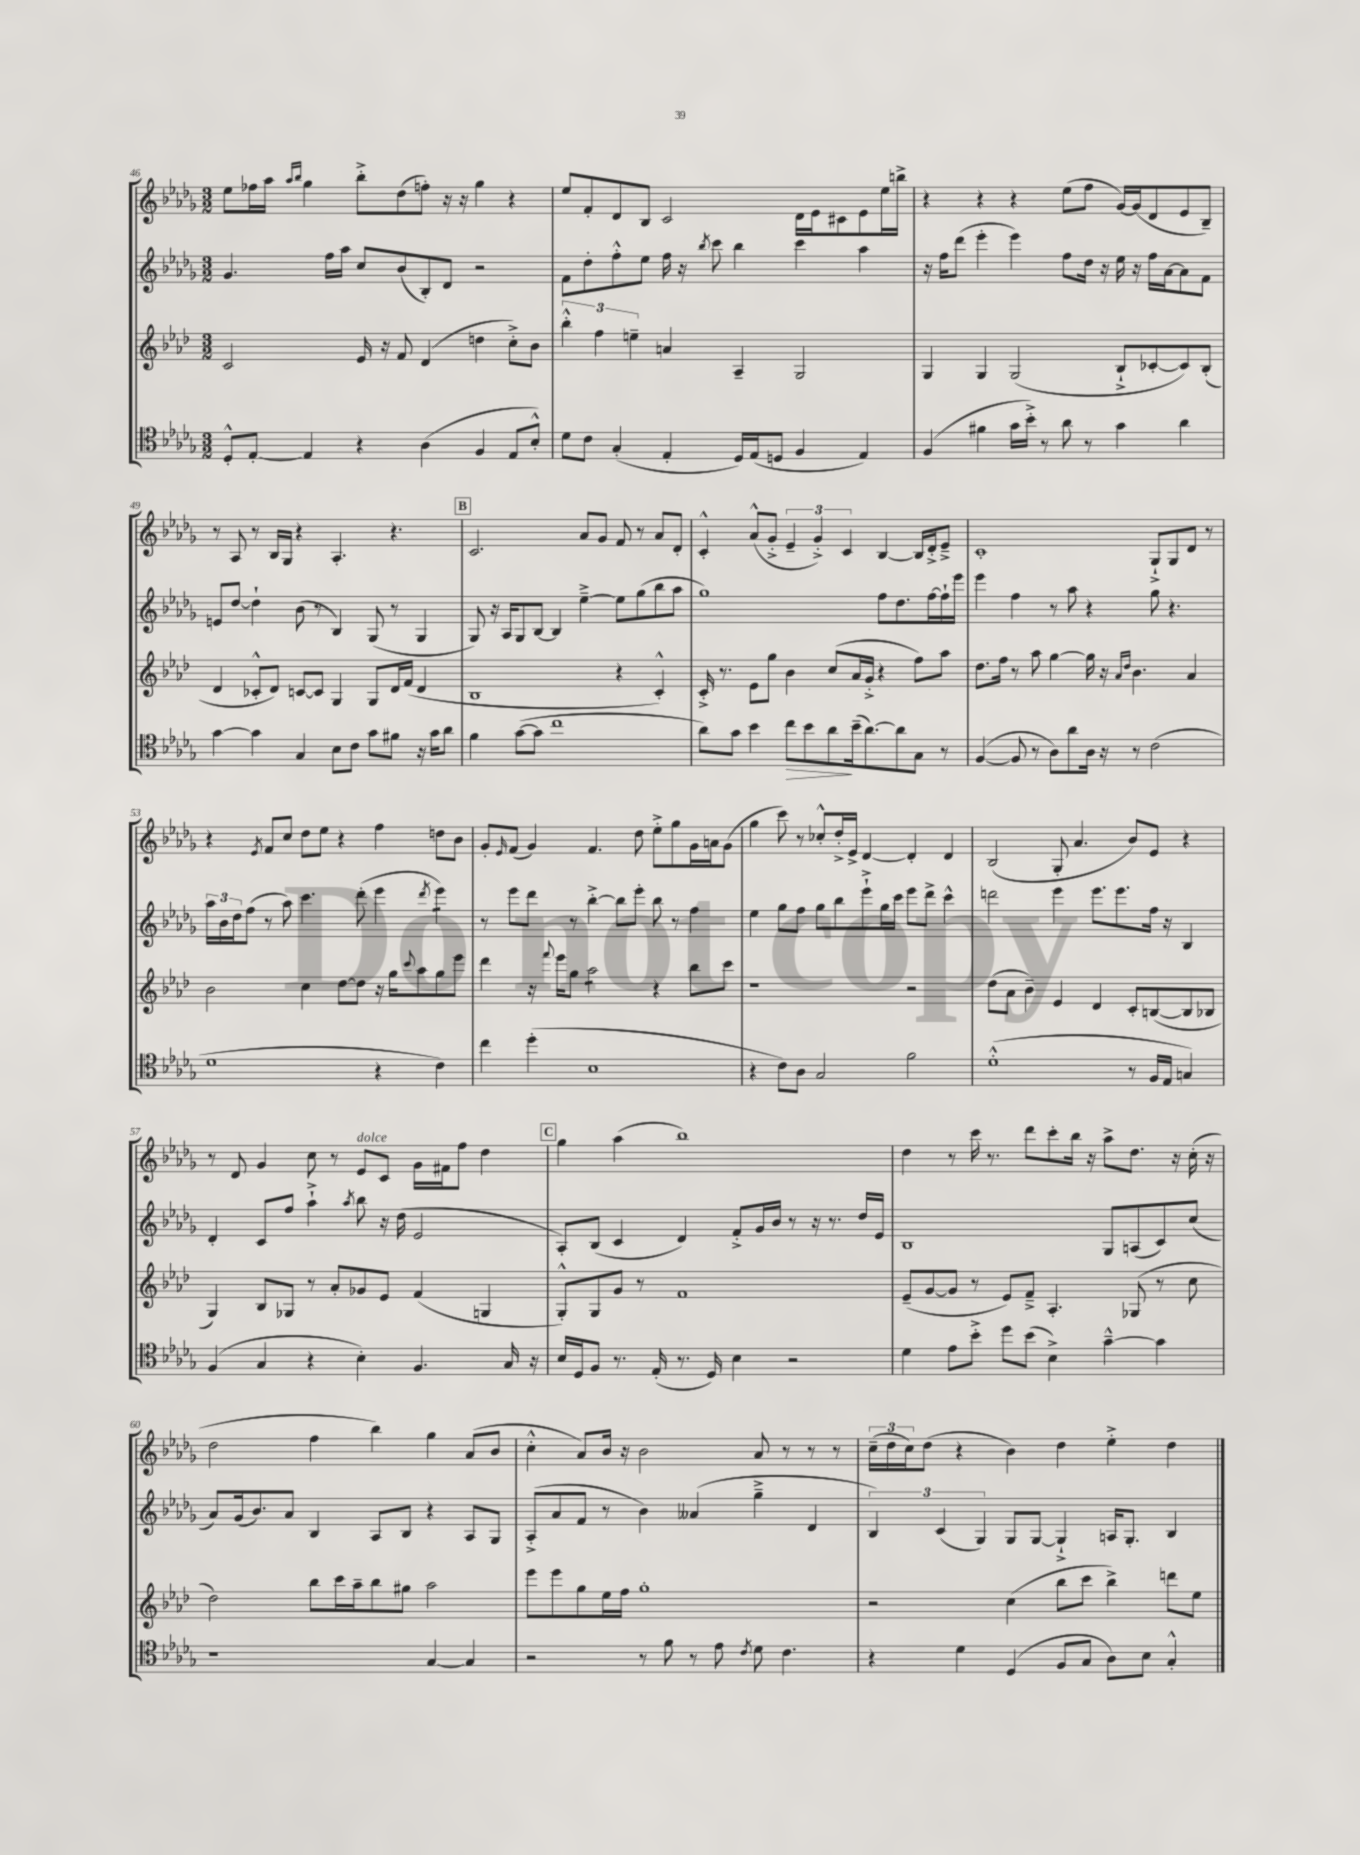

**kern	**kern	**kern	**kern
*staff4	*staff3	*staff2	*staff1
*clefC4	*clefG2	*clefG2	*clefG2
*k[b-e-a-d-g-]	*k[b-e-a-d-]	*k[b-e-a-d-g-]	*k[b-e-a-d-g-]
*M3/2	*M3/2	*M3/2	*M3/2
8D-'^^	2c	4.g-	8ee-
[8E-'	.	.	16ff-
.	.	.	16aa-
.	.	.	16qqaa-
.	.	.	16qqbb-
4E-]	.	.	4gg-
.	.	16ff	.
.	.	16aa-	.
4r	16e-	8cc	8bb-'^
.	16r	.	.
.	8f	(8b-	(8dd-
(4A-	(4d-	8B-')	8ff')
.	.	8d-	16r
.	.	.	16r
4F	4dd	2r	4gg-
8E-	8cc'^)	.	4r
8B-'^^)	8b-	.	.
=	=	=	=
8d-	6bb-'^^	8f	8ee-
8c	.	8dd-'	8f'
.	6ff	.	.
(4G-'	.	8ff'^^	8d-
.	6ee~	.	.
.	.	8ee-	8B-
4E-'	4a	16ff	2c
.	.	16r	.
.	.	8qbb-	.
.	.	8ccc	.
16D-)	4A-~	4bb-	.
(16E-	.	.	.
8D	.	.	.
4F	2G	4ccc	16d-
.	.	.	16e-
.	.	.	8c#
4E-)	.	4aa-	8e-
.	.	.	16ee-
.	.	.	16bb^
=	=	=	=
(4F	4G	16r	4r
.	.	16ff	.
.	.	(8ddd-	.
4f#	4G	4eee-'	4r
16g-	(2G	4eee-)	4r
16b-'^)	.	.	.
8r	.	.	.
8a-	.	8ff	(8ee-
8r	.	16dd-	8ff
.	.	16r	.
4g-	8B-`^	16ee-	[16g-)
.	.	16r	(16g-]
.	[8c-'	16ff	8d-
.	.	[16a-	.
4a-	8c-])	8a-]	8e-
.	(8B-'	8f	8B-~)
=	=	=	=
[4g-	4d-	8e	8r
.	.	[8dd-	8A-
4g-]	8c-'^^	4dd-`]	8r
.	8d-)	.	16B-
.	.	.	16G-
4G-	[8c	(8b-	4r
.	8c]	8r	.
8B-	4G	4B-)	4.A-'
8c	.	.	.
8g-	8G	(8G-	.
8f#	16d-	8r	4.r
.	(16f	.	.
16r	4d-	4G-	.
16g-	.	.	.
8a-	.	.	.
=	=	=	=
4f	1B-	8G-)	2.c
.	.	16r	.
.	.	16A-	.
([8g-	.	8G-	.
8g-]	.	[8B-	.
1cc	.	4B-]	.
.	.	[4ee-~^	8a-
.	.	.	8g-
.	4r	8ee-]	8f
.	.	(8gg-	8r
.	4c'^^)	8bb-	8a-
.	.	8aa-	8d-'
=	=	=	=
8a-)	16c'^	1gg-)	4c'^^
.	8.r	.	.
8g-	.	.	.
4b-	8e-	.	(8a-^^
.	8gg	.	8g-'^
8cc	4b-	.	6e-~
8b-	.	.	.
.	.	.	6g-'^)
8a-	(8cc	.	.
.	.	.	6c
(16b-~	16a-	.	.
[8.a-)	16g'^	.	.
.	4r	8ff	[4B-
8a-]	.	8.dd-	.
8G-	8ff)	.	16B-]
.	.	[16ff	16d-'^
8r	8aa-	16ff`]	8e-~^
.	.	16eee-	.
=	=	=	=
([4F	8.dd-	4eee-	1c'
.	16ff	.	.
8F]	8r	4ff	.
8r	8aa-	.	.
8A-)	[4gg	8r	.
8a-	.	8aa-	.
16A-	16gg]	4r	.
16r	16r	.	.
.	16qqa-	.	.
.	16qqdd-	.	.
8r	4.b-	.	.
(2c	.	8gg-	8G-`^
.	.	4.r	8G-
.	4a-	.	8d-
.	.	.	8r
=	=	=	=
1d-	2b-	24aa-	4r
.	.	24b-	.
.	.	24dd-	.
.	.	(8ff	.
.	.	.	8qe-
.	.	8r	8f
.	.	8aa-)	8cc
.	4cc	4.ccc	8dd-
.	.	.	8ee-
.	[8dd-	.	4r
.	8dd-]	(8ddd-'	.
4r	16r	4eee-	4ff
.	16gg	.	.
.	8qqccc	.	.
.	8aa-	.	.
.	.	8qddd-	.
4c)	8gg	4eee-)	8dd
.	8eee-	.	8b-
=	=	=	=
4cc	4ddd-	8r	8g-'
.	.	.	16qqe-
.	.	8eee-	(8f
(4dd-'	16r	8ddd-	4g-)
.	8qqfff	.	.
.	16eee-	.	.
.	8gg	8r	.
1B-	2aa-	[4bb-'^	4.f
.	.	8bb-]	.
.	.	8eee-'	8dd-
.	4r	8bb-	8ee-'^
.	.	8r	8gg-
.	8bb-	4ff	16g-
.	.	.	16a
.	8ccc	.	(8g-
=	=	=	=
4r	1r	4ee-	4gg-
8c)	.	8gg-	8ccc)
8A-	.	8ff	8r
2G-	.	8gg-	8cc-'^^
.	.	8bb-	16dd-'^
.	.	.	16e-^
.	.	8eee-`^	[4d-
.	.	16gg-	.
.	.	16ccc	.
2f	2r	8eee-	4d-']
.	.	8ddd-^	.
.	.	4ccc^^	4d-
=	=	=	=
(1d-'^^	(8dd-	2ddd	(2B-
.	8a-	.	.
.	4b-~)	.	.
.	4e-	4eee-	8G-'
.	.	.	4.a-
.	4d-	8.eee-	.
.	.	8.eee-	.
8r	8c'	.	8b-)
16F	([8B	16ff	8e-
16E-	.	16r	.
4G)	8B]	4B-	4r
.	8B-	.	.
=	=	=	=
(4F	4G)	4d-'	8r
.	.	.	8d-
4G-	8B-	8c	4g-
.	8G-	8ff	.
4r	8r	4aa-`^	8cc
.	8a-'	.	8r
.	.	8qaa-	.
4B-')	8g-	8bb-	8e-
.	8e-	16r	8c
.	.	(16dd-	.
4.F	(4f	2e-	16g-
.	.	.	16f#
.	.	.	8ff
.	4G	.	4dd-
16G-	.	.	.
16r	.	.	.
=	=	=	=
16B-	8G'^^)	8A-')	4gg-
16D-	.	.	.
8F	8G	(8B-	.
8.r	8g	4c	(4aa-
.	8r	.	.
(16E-'	.	.	.
8.r	1f	4d-)	1bb-)
16D-)	.	.	.
4B-	.	8f'^	.
.	.	16g-	.
.	.	16b-	.
2r	.	8r	.
.	.	16r	.
.	.	8.r	.
.	.	16dd-	.
.	.	16e-	.
=	=	=	=
4d-	(8e-~	1B-	4dd-
.	[8g	.	.
8e-	8g]	.	8r
8b-'^	8r	.	16ccc
.	.	.	8.r
8dd-	8e-)	.	.
(8b-	8f~^	.	8ddd-
4B-^)	4.A-'	.	8ccc'
.	.	.	16bb-
.	.	.	16r
[4g-~^^	.	8G-	8aa-^
.	(8G-	(8A	8.dd-
4g-]	8r	8c)	.
.	.	.	16r
.	8cc	(8cc	(16cc'
.	.	.	16r
=	=	=	=
1r	2dd-)	8a-)	2dd-
.	.	(16g-	.
.	.	8.b-)	.
.	.	8a-	.
.	8bb-	4B-	4ff
.	16ccc	.	.
.	16aa-~	.	.
.	8bb-	8A-	4bb-)
.	8gg#	8B-	.
[4G-	2aa-	4r	4gg-
4G-]	.	8A-	(8a-
.	.	8G-	8b-
=	=	=	=
2r	8eee-	(8A-'^	4cc'^^
.	8eee-	8a-	.
.	8gg	8f	8a-)
.	16ee-	8r	16b-
.	16ff	.	16r
8r	1gg'	4b-)	2b-
8f	.	.	.
8r	.	(4a--	.
8e-	.	.	.
8qc	.	.	.
8d-	.	4gg-~^	8a-
4.c	.	.	8r
.	.	4d-	8r
.	.	.	8r
=	=	=	=
4r	2r	6B-)	(24cc~
.	.	.	24dd-
.	.	.	24cc)
.	.	.	(8dd-
.	.	(6c	.
4d-	.	.	4r
.	.	6G-)	.
(4D-	(4cc	8G-	4b-)
.	.	[8G-	.
8F	8bb-	4G-`^]	4dd-
8G-	8ccc	.	.
8A-)	4bb-^)	16A	4ee-'^
.	.	8.G-'	.
8B-	.	.	.
4G-'^^	8ddd	4B-	4dd-
.	8ee-	.	.
==	==	==	==
*-	*-	*-	*-
